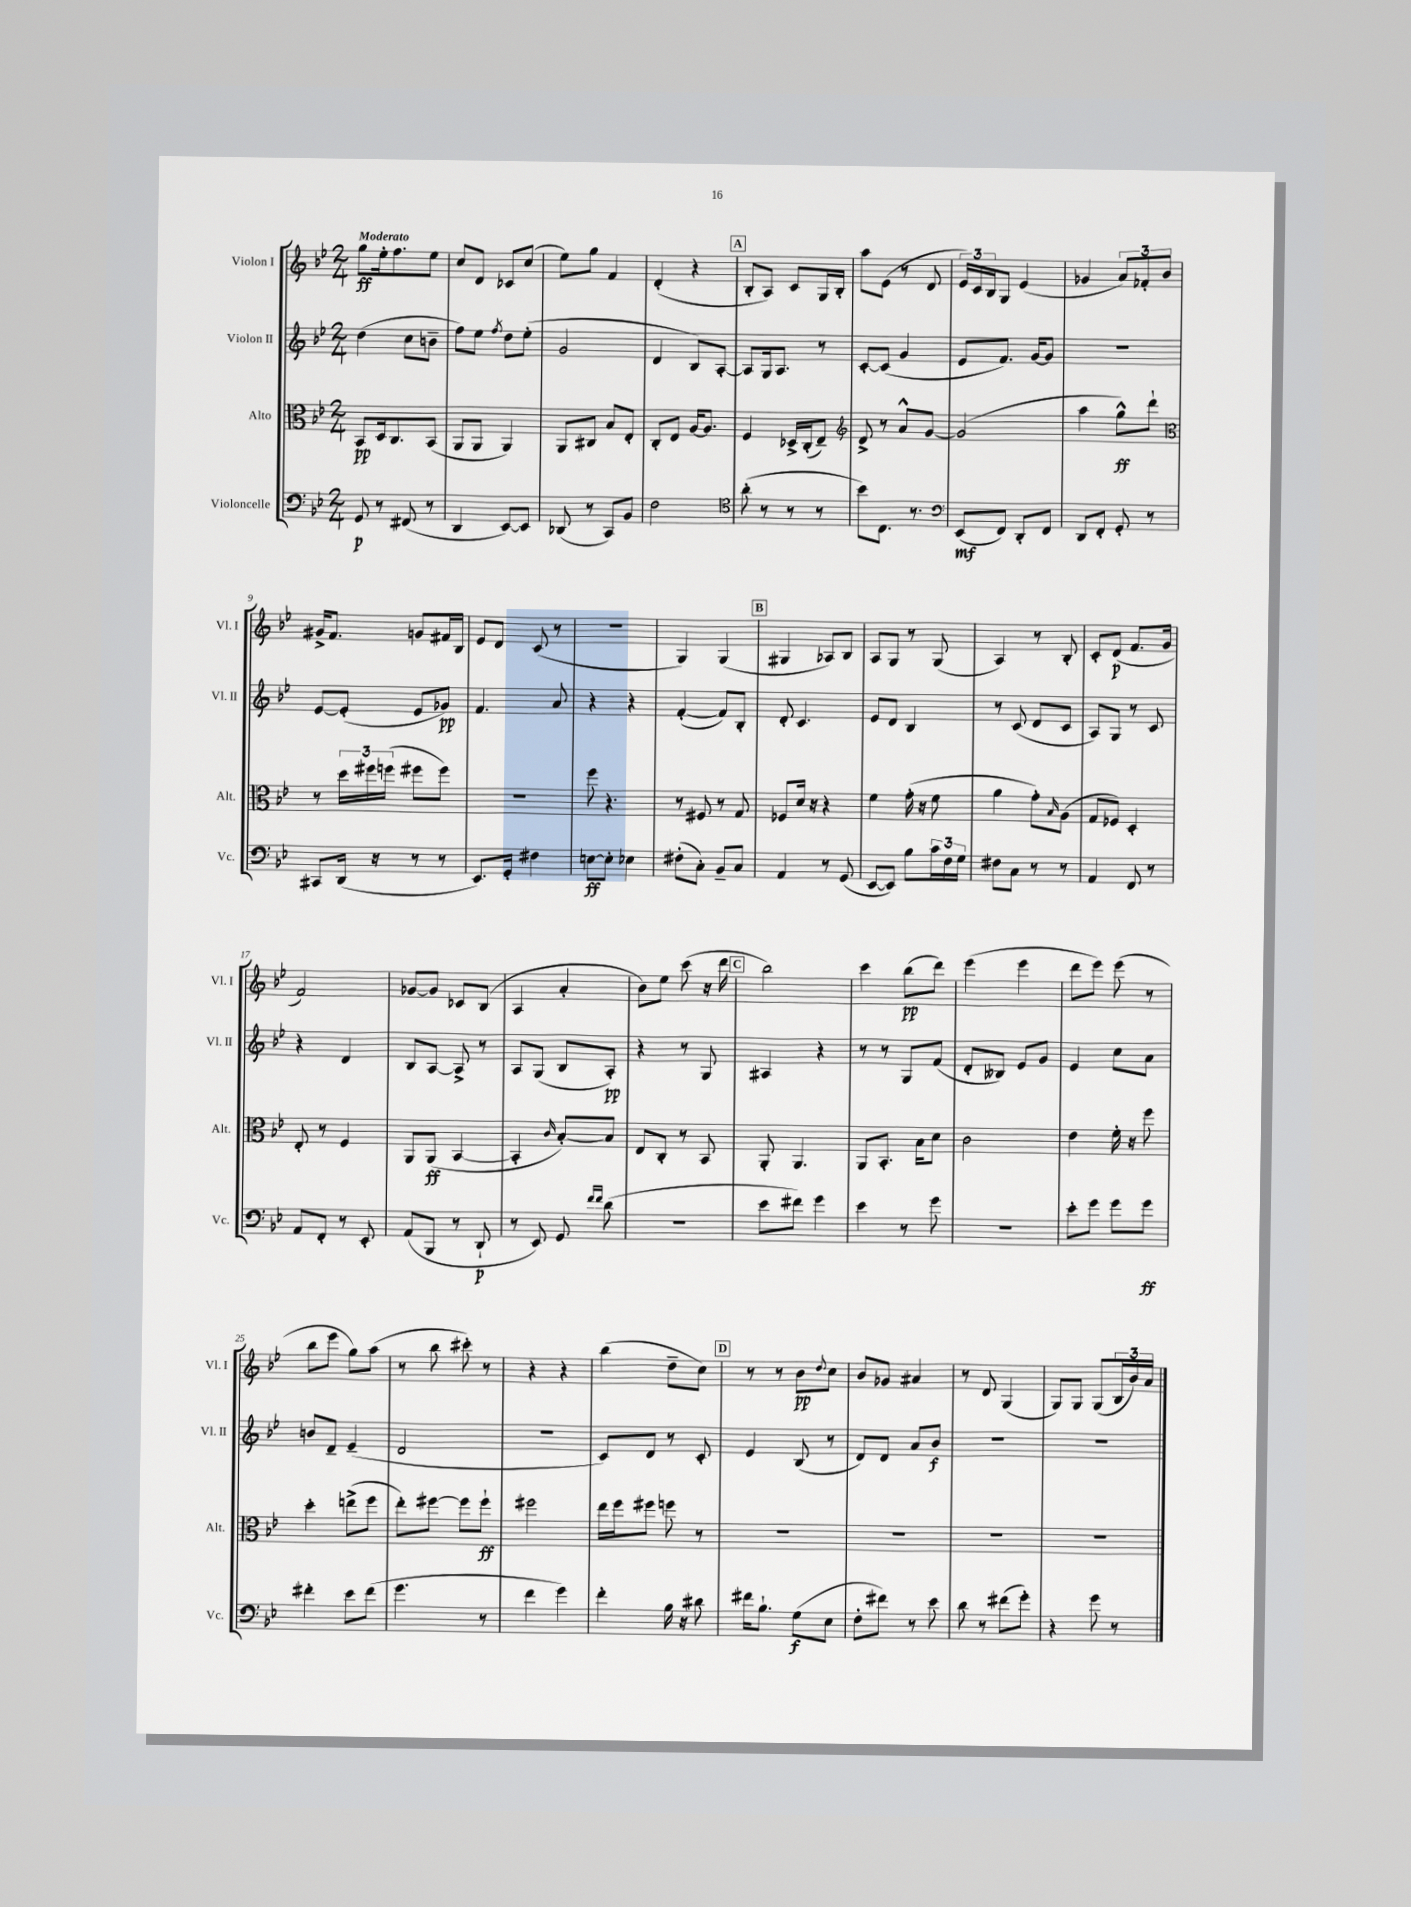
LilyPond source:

<<
\new StaffGroup <<
\new Staff = "s0" \with { instrumentName = "Violon I" shortInstrumentName = "Vl. I" } {
    \clef treble \key bes \major \numericTimeSignature \time 2/4 \tempo "Moderato"
    g''8\ff ees''16-. f''8. ees''8 |
    c''8 d'8 ces'8 c''8( |
    ees''8) g''8 f'4 |
    d'4-.( r4 |
    \mark \markup { \box "A" } bes8-. a8) c'8 g16 bes16-. |
    a''8 ees'8( r8 d'8 |
    \tuplet 3/2 { ees'16) c'16 bes16 } g8 ees'4( |
    ges'4 \tuplet 3/2 { a'8) fes'8-. bes'8 } |
    gis'16-> f'8. g'8 fis'16 bes16 |
    ees'8 d'8 c'8( r8 |
    r2 |
    g4) g4( |
    \mark \markup { \box "B" } gis4 aes8) bes8 |
    a8 g8 r8 g8( |
    a4) r8 bes8-. |
    c'8-. d'8\p( f'8. g'16 |
    f'2) |
    ges'8~ ges'8 ces'8 bes8( |
    a4 a'4-. |
    bes'8) ees''8 c'''8( r16 d'''16 |
    \mark \markup { \box "C" } bes''2) |
    c'''4 bes''8\pp( d'''8) |
    ees'''4( ees'''4 |
    d'''8 ees'''8) ees'''8( r8 |
    bes''8 ees'''8 g''8) a''8( |
    r8 bes''8 cis'''8-.) r8 |
    r4 r4 |
    bes''4( d''8-- c''8) |
    \mark \markup { \box "D" } r8 r8 bes'8\pp \appoggiatura { d''8 } c''8 |
    bes'8 ges'8 ais'4 |
    r8 d'8 g4( |
    g8) g8 g8( \tuplet 3/2 { bes16 bes'16) a'16 } \bar "|." |
}
\new Staff = "s1" \with { instrumentName = "Violon II" shortInstrumentName = "Vl. II" } {
    \clef treble \key bes \major \numericTimeSignature \time 2/4
    d''4( c''8 b'8-- |
    f''8) ees''8 \acciaccatura { f''8 } d''8 ees''8-.( |
    g'2 |
    d'4 bes8) a8~-. |
    \mark \markup { \box "A" } a8 g16 a8. r8 |
    c'8~-. c'8( g'4 |
    ees'8 f'8.) g'16~ g'8 |
    r2 |
    ees'8~ ees'8-.( ees'8 ges'8\pp) |
    f'4. a'8 |
    r4 r4 |
    f'4~-.( f'8) bes8-. |
    \mark \markup { \box "B" } d'8-. c'4. |
    ees'8 d'8 bes4 |
    r8 c'8( d'8 c'8 |
    a8) g8 r8 c'8 |
    r4 d'4 |
    bes8 a8~ a8-> r8 |
    a8 g8( bes8 a8-.\pp) |
    r4 r8 g8 |
    \mark \markup { \box "C" } ais4 r4 |
    r8 r8 g8 f'8( |
    d'8-. beses8) ees'8 g'8 |
    ees'4 c''8 a'8 |
    b'8 d'8-- ees'4--( |
    d'2 |
    r2 |
    c'8) d'8 r8 c'8-. |
    \mark \markup { \box "D" } ees'4 bes8( r8 |
    d'8) d'8 a'8 bes'8\f |
    R2 |
    R2 \bar "|." |
}
\new Staff = "s2" \with { instrumentName = "Alto" shortInstrumentName = "Alt." } {
    \clef alto \key bes \major \numericTimeSignature \time 2/4
    bes,8\pp d16 c8. bes,8( |
    a,8 a,8 a,4) |
    a,8 cis8 bes8 ees8-. |
    c8-. ees8 a16~ a8. |
    \mark \markup { \box "A" } f4 des16-> c16-.( ees8--) |
    \clef treble d'8-> r8 a'8-^ g'8~ |
    g'2( |
    a''4 g''8-^\ff) d'''8-! |
    \clef alto r8 \tuplet 3/2 { d''16 fis''16 f''16( } fis''8 fis''8) |
    r2 |
    f''8 r4. |
    r8 fis8 r8 g8 |
    \mark \markup { \box "B" } fes8 d'16 r16 r4 |
    f'4 g'16-.( r16 f'8 |
    a'4 g'8-.) \grace { bes16 } a8( |
    g8 fes8) d4-. |
    ees8-. r8 f4 |
    a,8 a,8\ff( bes,4~ |
    bes,4-. \grace { c'16 } bes8~-.) bes8 |
    ees8 c8-. r8 bes,8 |
    \mark \markup { \box "C" } a,8-. a,4. |
    a,8 bes,8.-. bes16 d'8 |
    c'2 |
    ees'4 f'16-. r16 f''8 |
    d''4-. e''8->( f''8 |
    ees''8-.) fis''8~ fis''8 fis''8-!\ff |
    fis''2 |
    ees''16 f''16 fis''8 f''8 r8 |
    \mark \markup { \box "D" } R2 |
    R2 |
    R2 |
    R2 \bar "|." |
}
\new Staff = "s3" \with { instrumentName = "Violoncelle" shortInstrumentName = "Vc." } {
    \clef bass \key bes \major \numericTimeSignature \time 2/4
    g,8\p r8 fis,8( r8 |
    d,4 ees,8~) ees,8 |
    des,8( r8 c,8) bes,8 |
    f2 |
    \mark \markup { \box "A" } \clef tenor a'8-.( r8 r8 r8 |
    bes'8) c8. r8. |
    \clef bass ees,8\mf( f,8) d,8-. f,8 |
    d,8 f,8-. g,8-. r8 |
    cis,8 d,16( r16 r8 r8 |
    ees,8.) g,16-. fis4 |
    e8~\ff e8-. ees4 |
    fis8-.( c8-.) bes,8-- c8 |
    \mark \markup { \box "B" } a,4 r8 g,8( |
    ees,8~ ees,8) bes8 \tuplet 3/2 { c'16 f16 g16 } |
    fis8 c8 r8 r8 |
    a,4 f,8 r8 |
    a,8 f,8-. r8 ees,8-. |
    a,8( bes,,8 r8 d,8-!\p |
    r8 ees,8) g,8 \grace { f'16 f'16 } d'8( |
    r2 |
    \mark \markup { \box "C" } ees'8 fis'8) g'4 |
    ees'4 r8 g'8 |
    R2 |
    ees'8-. g'8 g'8 g'8\ff |
    fis'4-. ees'8 fis'8( |
    g'4. r8 |
    f'4 g'4) |
    f'4-. bes16 r16 dis'8 |
    \mark \markup { \box "D" } fis'16 bes8.-! g8\f( ees8 |
    f8-. fis'8) r8 ees'8 |
    d'8 r8 fis'8( g'8-.) |
    r4 g'8 r8 \bar "|." |
}
>>
>>
